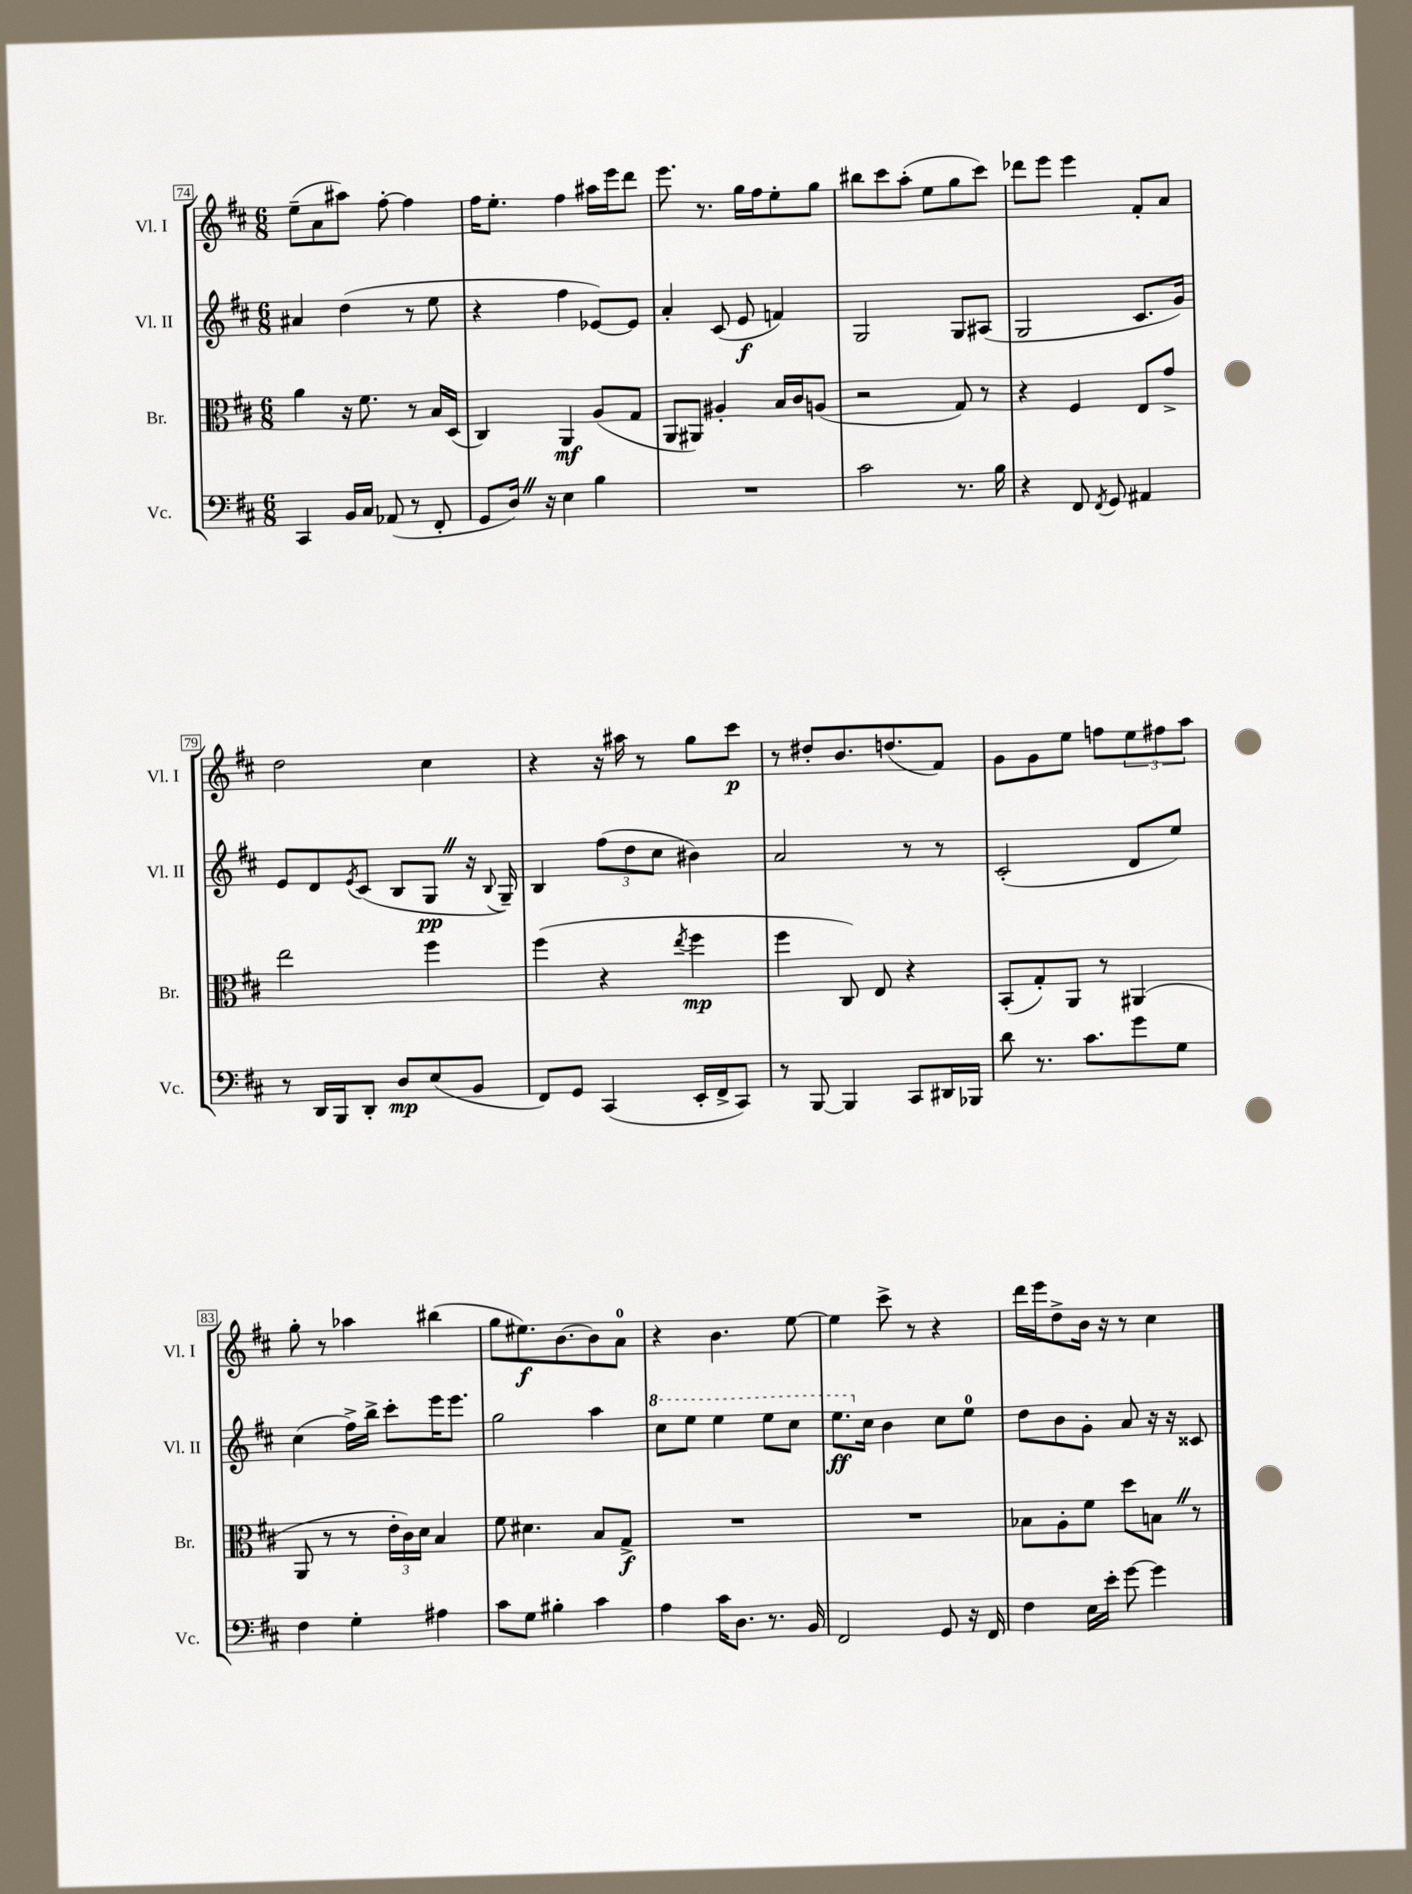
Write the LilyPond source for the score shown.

<<
\new StaffGroup <<
\new Staff = "s0" \with { instrumentName = "Vl. I" shortInstrumentName = "Vl. I" } {
    \clef treble \key d \major \numericTimeSignature \time 6/8
    e''8--( a'8 ais''8) fis''8~-. fis''4 |
    fis''16 e''8.-. fis''4 ais''16 e'''16 d'''8 |
    e'''8. r8. g''16 fis''16 e''8-. g''8 |
    bis''8 cis'''8 a''8-.( e''8 g''8 cis'''8) |
    des'''8 e'''8 e'''4 fis'8-. a'8 |
    d''2 cis''4 |
    r4 r16 ais''16 r8 g''8 cis'''8\p |
    r8 dis''8-. b'8. d''8.( fis'8) |
    g'8 g'8 e''8 f''8 \tuplet 3/2 { e''8 fis''8 a''8 } |
    g''8-. r8 aes''4 bis''4( |
    g''8 eis''8.\f) b'8.~ b'8 a'8-0 |
    r4 b'4. e''8~ |
    e''4 cis'''8-> r8 r4 |
    d'''16 e'''16 d''8-> b'16 r16 r8 cis''4 \bar "|." |
}
\new Staff = "s1" \with { instrumentName = "Vl. II" shortInstrumentName = "Vl. II" } {
    \clef treble \key d \major \numericTimeSignature \time 6/8
    ais'4 d''4( r8 e''8 |
    r4 fis''4 ees'8~) ees'8 |
    a'4-. cis'8( e'8\f f'4) |
    g2 g8 ais8( |
    g2 cis'8. g'16) |
    e'8 d'8 \acciaccatura { e'8 } cis'8( b8 g8\pp \once \override BreathingSign.text = \markup { \musicglyph "scripts.caesura.straight" } \breathe r16 \appoggiatura { b8 } g16--) |
    b4 \tuplet 3/2 { fis''8( d''8 cis''8 } bis'4) |
    a'2 r8 r8 |
    cis'2-.( d'8 e''8) |
    cis''4( fis''16->) b''16-> cis'''8-. e'''16 e'''8. |
    g''2 a''4 |
    \ottava #1 cis'''8 e'''8 e'''4 e'''8 cis'''8 |
    e'''8.\ff \ottava #0 cis''16 b'4 cis''8 e''8-0 |
    d''8 b'8 g'8-. a'8 r16 r16 cisis'8 \bar "|." |
}
\new Staff = "s2" \with { instrumentName = "Br." shortInstrumentName = "Br." } {
    \clef alto \key d \major \numericTimeSignature \time 6/8
    a'4 r16 fis'8. r8 b16 d16( |
    cis4) a,4\mf a8( g8 |
    a,8 ais,8) ais4-. b16 cis'16 a8( |
    r2 g8) r8 |
    r4 fis4 e8 g'8-> |
    e''2 fis''4 |
    fis''4( r4 \acciaccatura { e''8 } fis''4\mp |
    fis''4 cis8) e8 r4 |
    b,8-.( g8-.) a,8 r8 ais,4( |
    a,8 r8 r8 \tuplet 3/2 { e'16-. cis'16) d'16 } b4 |
    fis'8 dis'4. b8 g8->\f |
    R2. |
    R2. |
    bes8 a8-. fis'8 d''8 b8 \once \override BreathingSign.text = \markup { \musicglyph "scripts.caesura.straight" } \breathe r8 \bar "|." |
}
\new Staff = "s3" \with { instrumentName = "Vc." shortInstrumentName = "Vc." } {
    \clef bass \key d \major \numericTimeSignature \time 6/8
    cis,4 b,16 cis16 aes,8( r8 fis,8-. |
    g,8 d16) \once \override BreathingSign.text = \markup { \musicglyph "scripts.caesura.straight" } \breathe r16 e4 b4 |
    R2. |
    cis'2 r8. b16 |
    r4 fis,8 \acciaccatura { fis,8 } g,8 ais,4 |
    r8 d,16 b,,16 d,8-. d8\mp e8( b,8 |
    fis,8) g,8 cis,4( e,16-. fis,16-> cis,8) |
    r8 b,,8~ b,,4 cis,8 dis,16 bes,,16 |
    d'8 r8. cis'8. g'8 g8 |
    fis4 g4-. ais4 |
    cis'8 g8 bis4-. cis'4 |
    a4 cis'16 d8. r8. b,16 |
    fis,2 g,8 r16 fis,16 |
    fis4 e16 e'16-. g'8~ g'4 \bar "|." |
}
>>
>>
\layout { \context { \Score currentBarNumber = #74 \override BarNumber.stencil = #(make-stencil-boxer 0.1 0.3 ly:text-interface::print) } }
